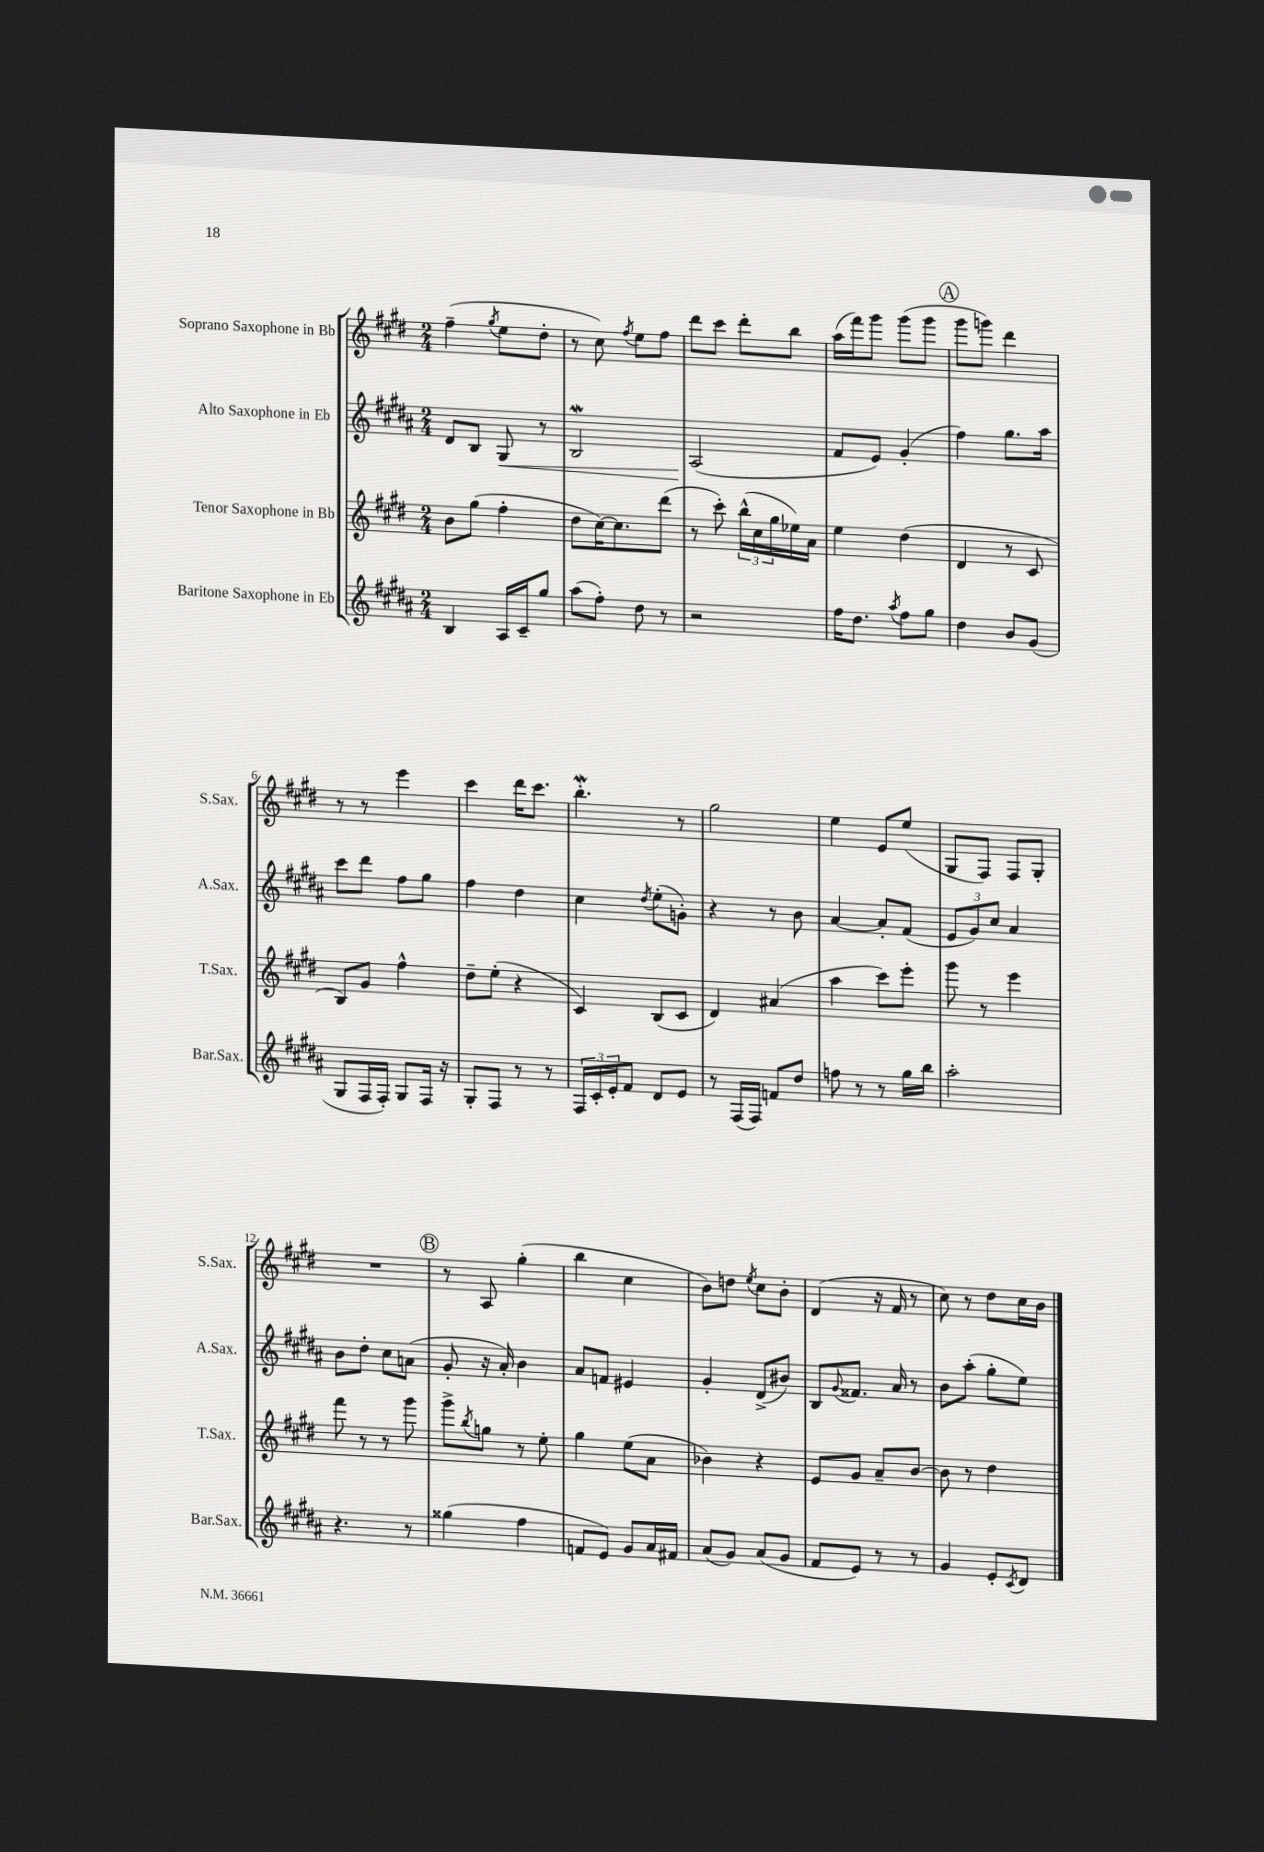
<<
\new StaffGroup <<
\new Staff = "s0" \with { instrumentName = "Soprano Saxophone in Bb" shortInstrumentName = "S.Sax." } {
    \clef treble \key e \major \numericTimeSignature \time 2/4
    fis''4--( \acciaccatura { gis''8 } e''8 dis''8-. |
    r8 cis''8) \acciaccatura { fis''8 } e''8 fis''8 |
    dis'''8 cis'''8 dis'''8-. b''8 |
    a''16( fis'''16) gis'''8 gis'''8( gis'''8 |
    \mark \markup { \circle "A" } gis'''8 g'''8) dis'''4 |
    r8 r8 e'''4 |
    cis'''4 dis'''16 cis'''8. |
    b''4.-.\mordent r8 |
    gis''2 |
    e''4 e'8 e''8( |
    gis8 fis8) fis8 gis8-. |
    R2 |
    \mark \markup { \circle "B" } r8 a8 gis''4-.( |
    b''4 cis''4 |
    b'8) d''8 \acciaccatura { e''8 } cis''8 b'8-. |
    dis'4( r16 fis'16 r8 |
    cis''8) r8 dis''8 cis''16 b'16 \bar "|." |
}
\new Staff = "s1" \with { instrumentName = "Alto Saxophone in Eb" shortInstrumentName = "A.Sax." } {
    \clef treble \key b \major \numericTimeSignature \time 2/4
    dis'8 b8 gis8\< r8 |
    b2\mordent |
    ais2\!( |
    fis'8 e'8) gis'4-.( |
    \mark \markup { \circle "A" } fis''4) gis''8. ais''16 |
    cis'''8 dis'''8 fis''8 gis''8 |
    fis''4 dis''4 |
    cis''4 \acciaccatura { dis''8 } e''8-.( g'8-.) |
    r4 r8 b'8 |
    ais'4~ ais'8-. fis'8( |
    \tuplet 3/2 { e'8 gis'8) cis''8 } ais'4 |
    b'8 dis''8-. cis''8 a'8( |
    \mark \markup { \circle "B" } gis'8-. r16 ais'16-.) b'4 |
    ais'8 f'8 eis'4 |
    gis'4-. dis'8->( bis'8) |
    b8 \appoggiatura { gis'8 } fisis'8. ais'16 r8 |
    b'8 ais''8-.( gis''8-. e''8) \bar "|." |
}
\new Staff = "s2" \with { instrumentName = "Tenor Saxophone in Bb" shortInstrumentName = "T.Sax." } {
    \clef treble \key e \major \numericTimeSignature \time 2/4
    b'8 gis''8( fis''4-. |
    dis''8 cis''16~) cis''8. dis'''8( |
    r8 cis'''8-.) \tuplet 3/2 { b''16-^( cis''16 gis''16 } ees''16) a'16 |
    e''4 dis''4( |
    \mark \markup { \circle "A" } dis'4 r8 cis'8 |
    b8) gis'8 fis''4-^ |
    dis''8-- e''8-.( r4 |
    cis'4) b8( cis'8 |
    dis'4) ais'4( |
    a''4 cis'''8) e'''8-. |
    gis'''8 r8 e'''4 |
    fis'''8 r8 r8 gis'''8 |
    \mark \markup { \circle "B" } gis'''8-> \acciaccatura { b''8 } g''8 r8 e''8-. |
    gis''4 e''8( a'8 |
    bes'4) r4 |
    e'8 gis'8 a'8-- b'8~ |
    b'8 r8 dis''4 \bar "|." |
}
\new Staff = "s3" \with { instrumentName = "Baritone Saxophone in Eb" shortInstrumentName = "Bar.Sax." } {
    \clef treble \key b \major \numericTimeSignature \time 2/4
    b4 ais16 cis'16-- gis''8 |
    ais''8( fis''8-.) dis''8 r8 |
    r2 |
    fis''16 dis''8. \acciaccatura { ais''8 } fis''8 gis''8 |
    \mark \markup { \circle "A" } dis''4 b'8 gis'8( |
    gis8 fis16 fis16-.) gis8 fis16 r16 |
    gis8-. fis8 r8 r8 |
    \tuplet 3/2 { fis16 cis'16-. e'16-. } fis'8 dis'8 e'8 |
    r8 fis16( fis16) f'8 dis''8 |
    f''8 r8 r8 gis''16 b''16 |
    ais''2-. |
    r4. r8 |
    \mark \markup { \circle "B" } gisis''4( fis''4 |
    f'8 e'8) gis'8 ais'16 fis'16 |
    ais'8( gis'8) ais'8( gis'8 |
    fis'8 e'8) r8 r8 |
    gis'4 e'8-. \acciaccatura { cis'8 } dis'8 \bar "|." |
}
>>
>>
